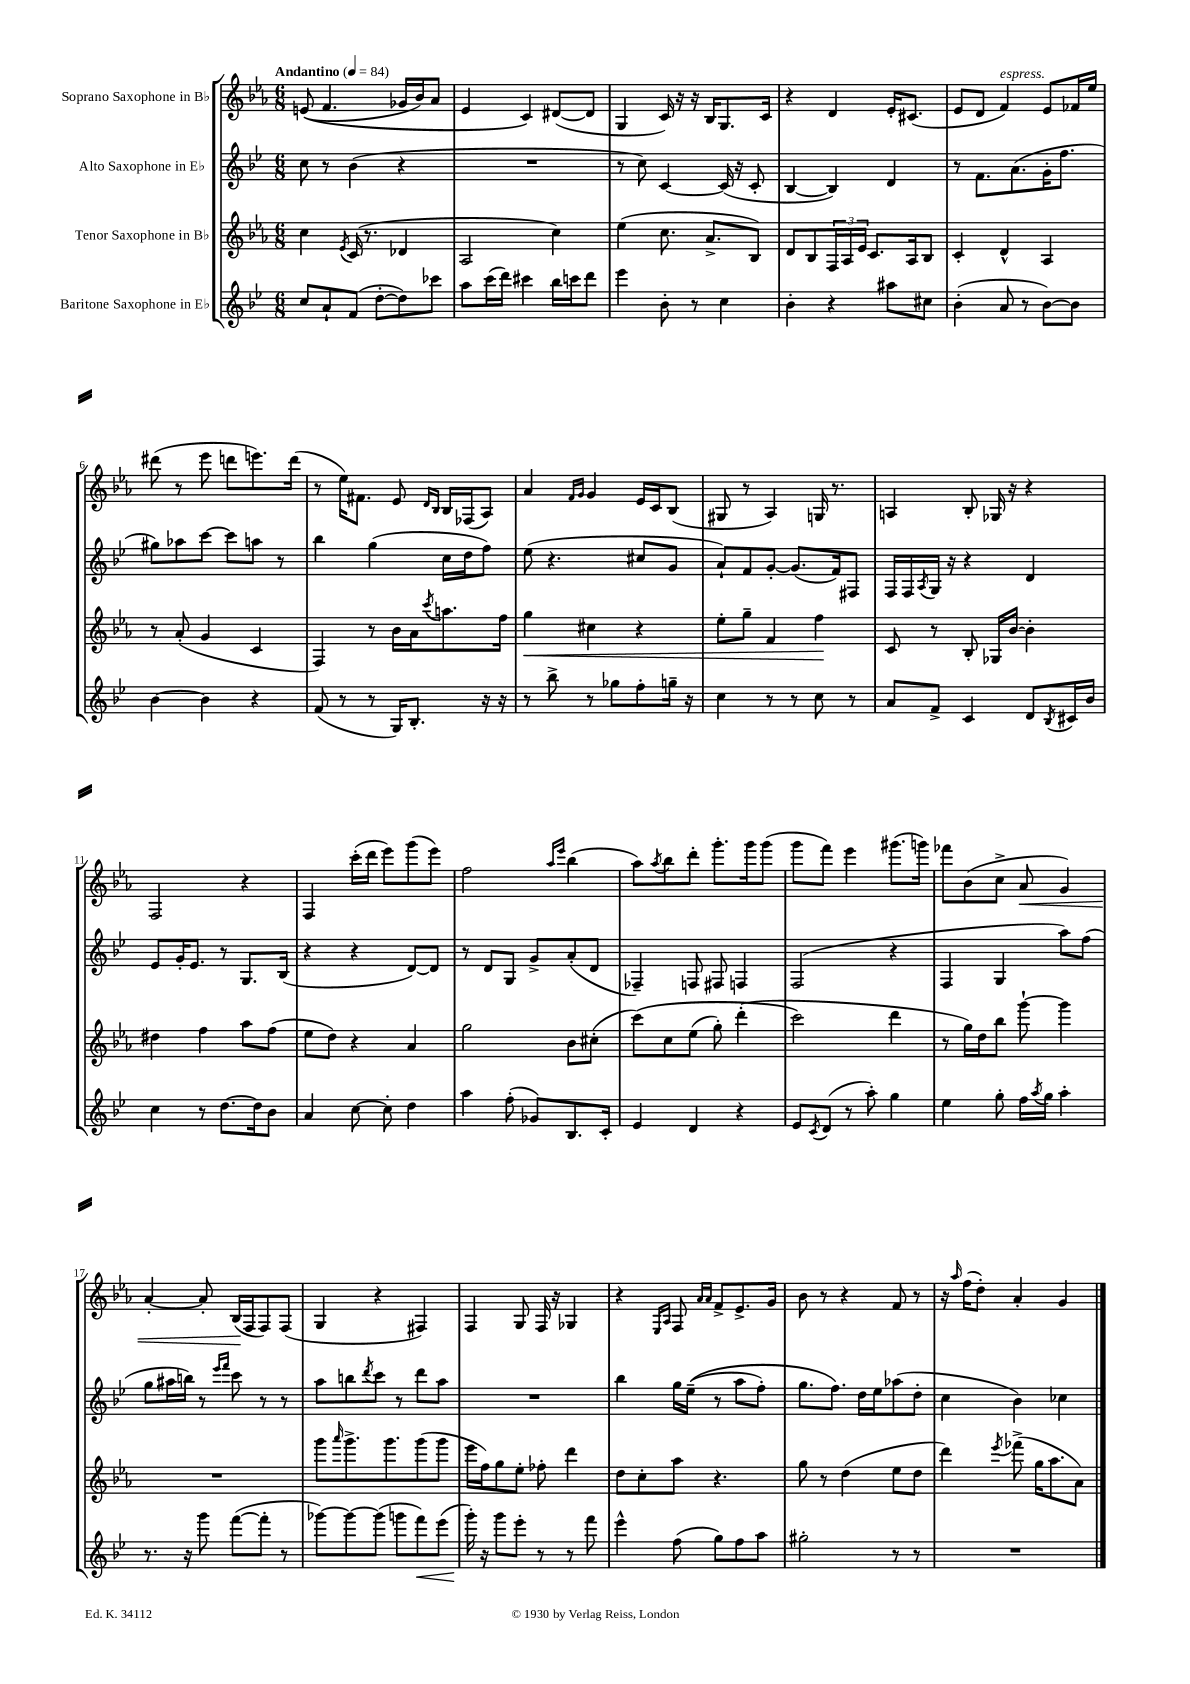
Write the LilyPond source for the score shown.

<<
\new StaffGroup <<
\new Staff = "s0" \with { instrumentName = "Soprano Saxophone in Bb" } {
    \clef treble \key ees \major \numericTimeSignature \time 6/8 \tempo "Andantino" 4 = 84
    e'8(\( f'4. ges'16 bes'16) aes'8 |
    ees'4 c'4\) dis'8~( dis'8 |
    g4 c'16) r16 r16 bes16 g8. c'16 |
    r4 d'4 ees'16-. cis'8.( |
    ees'8 d'8 f'4^\markup { \italic "espress." }) ees'8 fes'16 ees''16 |
    dis'''8( r8 ees'''8 d'''8 e'''8.) d'''16( |
    r8 ees''16) fis'8. ees'8 \grace { d'16 bes16 } bes16 fes16( aes8) |
    aes'4 \grace { f'16 g'16 } g'4 ees'16 c'16 bes8( |
    gis8 r8 aes4) g16 r8. |
    a4 bes8-. ges16 r16 r4 |
    f2 r4 |
    f4 c'''16-.( d'''16 ees'''8) g'''8( ees'''8) |
    f''2 \grace { aes''16 ees'''16 } bes''4( |
    aes''8) \acciaccatura { aes''8 } bes''8 d'''8-. g'''8.-. g'''16 g'''8( |
    g'''8 f'''8) ees'''4 gis'''8.( g'''16) |
    fes'''8 bes'8( c''8-> aes'8\< g'4) |
    aes'4~-. aes'8-. bes16\!( f16 f8) f8( |
    g4 r4 fis4) |
    f4 g8 f16 r16 ges4 |
    r4 \grace { ees16 aes16 } f8 \grace { aes'16 aes'16 } f'8-> ees'8.-> g'16 |
    bes'8 r8 r4 f'8 r8 |
    r16 \grace { aes''16 } f''16( d''8-.) aes'4-. g'4 \bar "|." |
}
\new Staff = "s1" \with { instrumentName = "Alto Saxophone in Eb" } {
    \clef treble \key bes \major \numericTimeSignature \time 6/8
    c''8 r8 bes'4( r4 |
    R2. |
    r8 c''8) c'4~ c'16( r16 c'8-. |
    bes4~ bes4) d'4 |
    r8 f'8. a'8.( g'16-. f''8. |
    gis''8) aes''8 c'''8~ c'''8 a''8 r8 |
    bes''4 g''4( c''16 d''16 f''8) |
    ees''8( r4. cis''8 g'8 |
    a'8-!) f'8 g'8~-. g'8.( f'16) fis8 |
    f16 f16 \acciaccatura { a8 } g16 r16 r4 d'4 |
    ees'8 g'16-. ees'8. r8 g8. bes16( |
    r4 r4 d'8~) d'8 |
    r8 d'8 g8 g'8-> a'8-.( d'8 |
    fes4--) f8 fis8 f4 |
    f2( r4 |
    f4 g4 a''8) f''8( |
    g''8 ais''16 b''16) r8 \grace { ees'''16 f'''16 } c'''8 r8 r8 |
    a''8 b''8 \acciaccatura { d'''8 } c'''8 r8 d'''8 a''8 |
    R2. |
    bes''4 g''16 ees''16--(\( r8 a''8 f''8-.) |
    g''8. f''8.\) d''16 ees''16 aes''8( d''8-. |
    c''4 bes'4) ces''4 \bar "|." |
}
\new Staff = "s2" \with { instrumentName = "Tenor Saxophone in Bb" } {
    \clef treble \key ees \major \numericTimeSignature \time 6/8
    c''4 \acciaccatura { ees'8 } c'16( r8. des'4 |
    aes2 c''4) |
    ees''4( c''8. aes'8.-> bes8) |
    d'8 bes8 \tuplet 3/2 { f16 aes16 ees'16 } c'8. aes16 bes8 |
    c'4-. d'4-^ aes4 |
    r8 aes'8-.( g'4 c'4 |
    f4) r8 bes'16 aes'16 \acciaccatura { c'''8 } a''8. f''16 |
    g''4\< cis''4 r4 |
    ees''8-. g''8-- f'4 f''4\! |
    c'8 r8 bes8-. ges16 bes'16~ bes'4-. |
    dis''4 f''4 aes''8 f''8( |
    ees''8 d''8) r4 aes'4 |
    g''2 bes'8 cis''8-.( |
    c'''8)\( c''8 ees''8( g''8-.) d'''4-.( |
    c'''2\) d'''4 |
    r8 g''16) d''16 bes''8 g'''8~-! g'''4 |
    R2. |
    g'''8 \grace { aes'''16 } g'''8.-> g'''8. g'''8( g'''8 |
    ees'''16 f''16) g''8 ees''8-. fes''8-. d'''4 |
    d''8 c''8-. aes''8 r4. |
    g''8 r8 d''4( ees''8 d''8 |
    d'''4) \acciaccatura { ees'''8 } fes'''8->( g''16 aes''8. aes'8) \bar "|." |
}
\new Staff = "s3" \with { instrumentName = "Baritone Saxophone in Eb" } {
    \clef treble \key bes \major \numericTimeSignature \time 6/8
    c''8 a'8-! f'8( d''8~-. d''8) ces'''8 |
    a''8 c'''16( d'''16) cis'''4 bes''16 c'''16 d'''8 |
    ees'''4 bes'8-. r8 c''4 |
    bes'4-. r4 ais''8 cis''8 |
    bes'4-.( a'8 r8 bes'8~) bes'8 |
    bes'4~ bes'4 r4 |
    f'8( r8 r8 g16) bes8.-. r16 r16 |
    r8 bes''8-> r8 ges''8 f''8-. g''16-- r16 |
    c''4 r8 r8 c''8 r8 |
    a'8 f'8-> c'4 d'8 \acciaccatura { bes8 } cis'16 bes'16 |
    c''4 r8 d''8.~ d''16 bes'8 |
    a'4 c''8~ c''8-. d''4 |
    a''4 f''8-.( ges'8) bes8. c'16-. |
    ees'4 d'4 r4 |
    ees'8 \acciaccatura { c'8 } d'8( r8 a''8-.) g''4 |
    ees''4 g''8-. f''16 \acciaccatura { a''8 } g''16 a''4-. |
    r8. r16 g'''8 f'''8~( f'''8-. r8 |
    ges'''8~) ges'''8~ ges'''8( g'''8 f'''8\<) ees'''8( |
    g'''16-.\!) r16 g'''8 ees'''8-. r8 r8 f'''8 |
    ees'''4-^ f''8( g''8) f''8 a''8 |
    gis''2-. r8 r8 |
    R2. \bar "|." |
}
>>
>>
